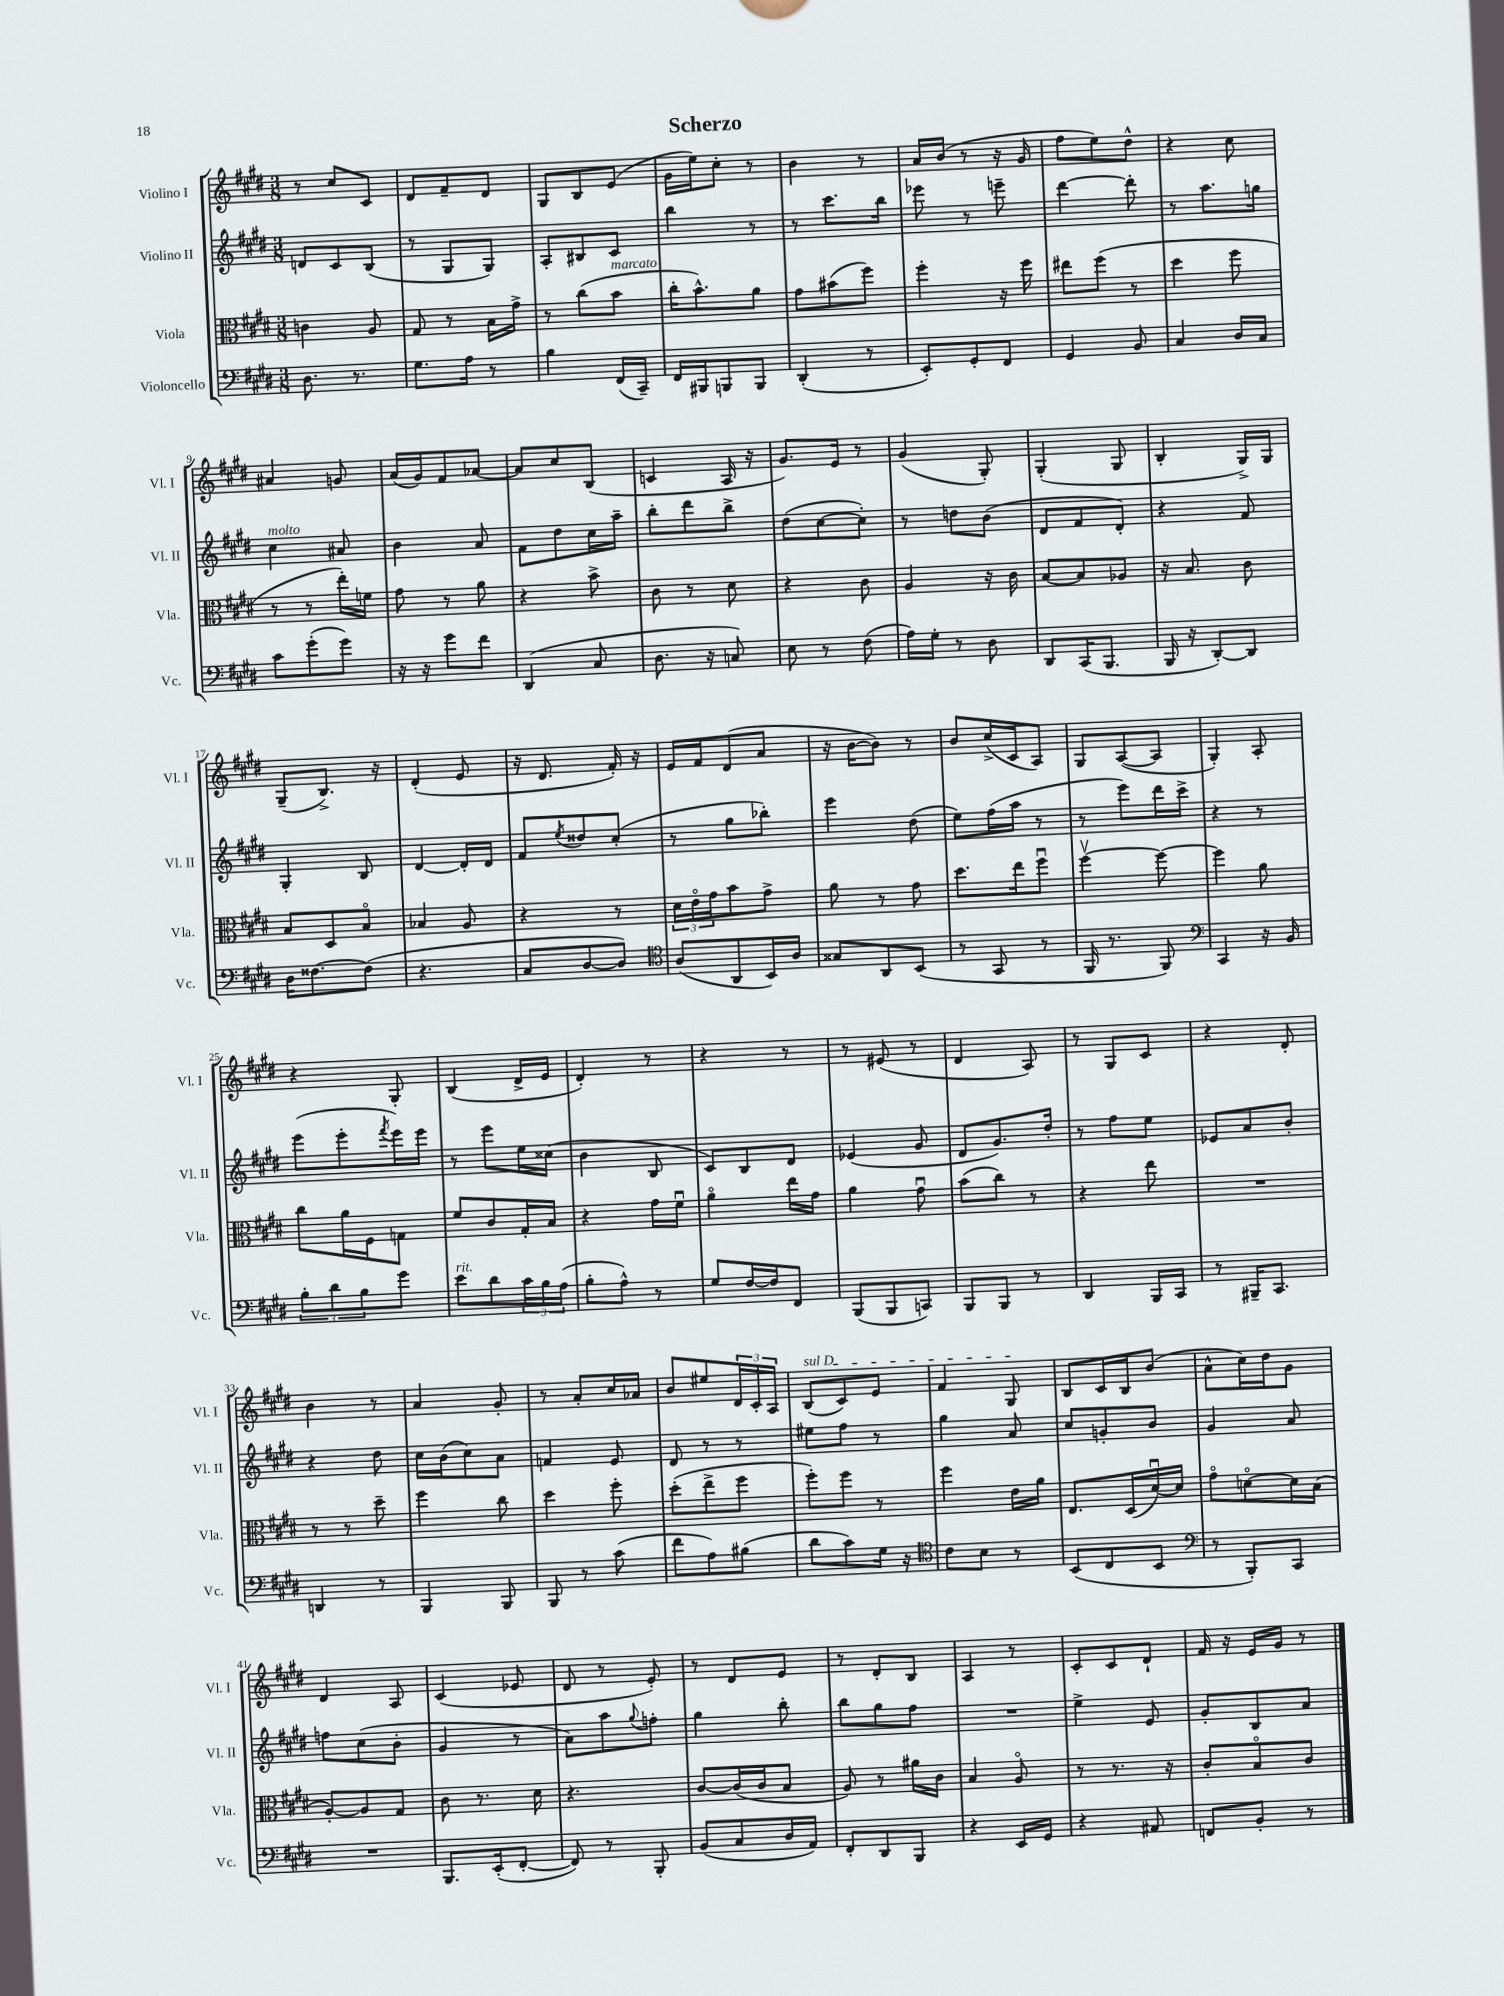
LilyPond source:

\header { title = "Scherzo" }
<<
\new StaffGroup <<
\new Staff = "s0" \with { instrumentName = "Violino I" shortInstrumentName = "Vl. I" } {
    \clef treble \key e \major \numericTimeSignature \time 3/8
    r8 cis''8 cis'8 |
    dis'8 fis'8-- dis'8 |
    gis8 b8 e'8( |
    gis'16 e''16) cis''8-. r8 |
    b'4 r8 |
    a'16 b'16( r8 r16 gis'16 |
    fis''8 e''8) dis''8-^ |
    r4 cis''8 |
    ais'4 g'8 |
    a'16( gis'16) fis'8 aes'8~ |
    aes'8 cis''8 b8( |
    c'4 a16 r16 |
    gis'8.) e'16 r8 |
    gis'4( gis8-.) |
    gis4-.( gis8 |
    b4-. gis16->) gis16 |
    gis8--( b8.->) r16 |
    dis'4-.( e'8 |
    r16 dis'8. fis'16-.) r16 |
    e'16 fis'16 dis'8( a'8 |
    r16 b'16~ b'8) r8 |
    b'8 cis''16->( cis'16 a8) |
    gis8 a8~( a8 |
    gis4-.) a8-. |
    r4 gis8-. |
    b4( dis'16-> e'16 |
    dis'4-.) r8 |
    r4 r8 |
    r8 eis'8( r8 |
    dis'4 a8) |
    r8 gis8 cis'8 |
    r4 dis'8-. |
    b'4 r8 |
    a'4 gis'8-. |
    r8 a'8-. cis''16 aes'16 |
    b'8 eis''8 \tuplet 3/2 { dis'16 cis'16-. a16 } |
    \once \override TextSpanner.bound-details.left.text = \markup { \italic "sul D" } b8\startTextSpan( cis'8) e'8 |
    fis'4 gis8\stopTextSpan |
    b8 cis'16 b16 b'8( |
    a'8-^ cis''16) dis''16 gis'8 |
    dis'4 a8 |
    cis'4( ees'8 |
    dis'8 r8 e'8-.) |
    r8 dis'8 e'8 |
    r8 dis'8-. b8 |
    a4 r8 |
    cis'8-. cis'8 dis'8-! |
    fis'16 r16 e'16 gis'16 r8 \bar "|." |
}
\new Staff = "s1" \with { instrumentName = "Violino II" shortInstrumentName = "Vl. II" } {
    \clef treble \key e \major \numericTimeSignature \time 3/8
    d'8 cis'8 b8( |
    r8 gis8 gis8) |
    a8-. bis8 cis'8 |
    b''4 r8 |
    r8 cis'''8. b''16 |
    ees'''8 r8 e'''8-- |
    dis'''4~ dis'''8-. |
    r8 a''8. g''16 |
    cis''4^\markup { \italic "molto" } ais'8 |
    b'4 a'8 |
    fis'8 dis''8 cis''16 a''16-- |
    b''8-. dis'''8 b''8-> |
    dis''8( cis''8~ cis''8-.) |
    r8 d''8 b'8( |
    dis'8 fis'8 dis'8-.) |
    r4 fis'8 |
    gis4-. b8 |
    dis'4~ dis'16-. dis'16 |
    fis'8 \acciaccatura { e''8 } disis''8 cis''8-.( |
    r8 gis''8 bes''8-.) |
    e'''4 dis''8( |
    e''8) fis''16( a''16 r8 |
    r8 e'''8) dis'''16 cis'''16-> |
    r4 r8 |
    e'''8( e'''8-. \acciaccatura { fis'''8 } e'''16) e'''16 |
    r8 e'''8 e''16 cisis''16( |
    b'4 b8 |
    cis'8) b8 dis'8 |
    ees'4( gis'8 |
    dis'8 gis'8.) dis''16-. |
    r8 fis''8 e''8 |
    ees'8 a'8 b'8-. |
    r4 dis''8 |
    cis''16 b'16( cis''8) a'8 |
    f'4 e'8 |
    dis'8 r8 r8 |
    eis''8 fis''8 r8 |
    gis''4 a'8 |
    cis''8 g'8-. b'8 |
    gis'4 a'8 |
    f''8 cis''8( b'8-. |
    gis'4 r8 |
    a'8) a''8 \appoggiatura { gis''8 } f''8-. |
    gis''4 b''8-. |
    b''8 gis''8 fis''8 |
    R4. |
    e''4-> e'8 |
    gis'8-. b8 a'8 \bar "|." |
}
\new Staff = "s2" \with { instrumentName = "Viola" shortInstrumentName = "Vla." } {
    \clef alto \key e \major \numericTimeSignature \time 3/8
    c'4 a8 |
    gis8 r8 b16 gis'16-> |
    r8 cis''8( b'8^\markup { \italic "marcato" } |
    cis''16-. b'8.-^) a'8 |
    gis'8 bis'8( fis''8) |
    fis''4-. r16 fis''16 |
    eis''8 fis''8( r8 |
    dis''4 fis''8 |
    r8 r8 e''16-.) f'16 |
    gis'8 r8 a'8 |
    r4 b'8-> |
    cis'8 r8 dis'8 |
    r4 cis'8 |
    a4 r16 cis'16 |
    b8~ b8 aes8 |
    r16 b8. cis'8 |
    b8 dis8 b8\flageolet |
    bes4 a8 |
    r4 r8 |
    \tuplet 3/2 { dis'16 e'16\flageolet gis'16 } b'8 gis'8-> |
    a'8 r8 gis'8 |
    dis''8. e''16 fis''8\downbow |
    fis''4~\upbow fis''8~ |
    fis''4 a'8 |
    cis''8 a'16 fis16 g8 |
    fis'8 cis'8 gis16-. b16 |
    r4 gis'16 fis'16\downbow |
    a'4\flageolet e''16 gis'16 |
    a'4 gis'8\downbow |
    b'8( cis''8) r8 |
    r4 e''8 |
    R4. |
    r8 r8 dis''8-- |
    fis''4 cis''8 |
    dis''4 fis''8-. |
    dis''8-.( e''8-> fis''8 |
    fis''8-.) fis''8 r8 |
    fis''4 e'16 a'16 |
    e8. dis16( dis'16~\downbow) dis'16 |
    gis'8\flageolet d'8~\flageolet d'16 b16( |
    a8~-.) a8 gis8 |
    cis'8 r8. dis'16 |
    r4. |
    cis'8~ cis'16( cis'16 b8 |
    a8) r8 ais'16 cis'16 |
    b4 a8\flageolet |
    r8 r8. r16 |
    cis'8-. b8\flageolet cis'8 \bar "|." |
}
\new Staff = "s3" \with { instrumentName = "Violoncello" shortInstrumentName = "Vc." } {
    \clef bass \key e \major \numericTimeSignature \time 3/8
    dis8. r8. |
    gis8. a16 r8 |
    b4 fis,16( cis,16--) |
    fis,16 bis,,16 b,,8 b,,8 |
    dis,4-.( r8 |
    e,8-.) gis,8-. fis,8 |
    gis,4 b,8 |
    cis4 dis16 cis16 |
    cis'8 gis'8-.( gis'8) |
    r16 r16 gis'8 fis'8 |
    dis,4( cis8 |
    dis8. r16 c8) |
    e8 r8 fis8( |
    a16) gis16-. r8 dis8 |
    dis,8 cis,16( b,,8. |
    b,,16 r16 dis,8~-.) dis,8 |
    dis16 fisis8.~ fisis8( |
    r4. |
    cis8 dis8~ dis8) |
    \clef tenor a8( a,8 b,16) a16 |
    gisis8 a,8 b,8( |
    r8 gis,8 r8 |
    fis,16 r8. fis,8) |
    \clef bass cis,4 r16 b,16 |
    \tuplet 3/2 { b8-. dis'8 b8 } gis'8 |
    e'8^\markup { \italic "rit." } dis'8 \tuplet 3/2 { cis'16 b16 a16( } |
    b8-. a8-^) r8 |
    gis8 fis16~ fis16 fis,8 |
    b,,8( b,,8 c,8) |
    b,,8 b,,8 r8 |
    dis,4 b,,16 cis,16 |
    r8 bis,,16-- cis,8. |
    d,4 r8 |
    b,,4 b,,8 |
    b,,8 r8 cis'8( |
    fis'8 a8) bis8( |
    dis'8 cis'8) gis16 r16 |
    \clef tenor cis'8 b8 r8 |
    b,8( cis8 b,8 |
    \clef bass r8 b,,8-.) cis,8 |
    R4. |
    b,,8. e,16-.( fis,8~-. |
    fis,8) r8 b,,8-. |
    b,8( cis8 dis16 a,16) |
    fis,8-. dis,8 b,,8 |
    r4 e,16 gis,16 |
    r4 ais,8 |
    f,8 b,8-. r8 \bar "|." |
}
>>
>>
